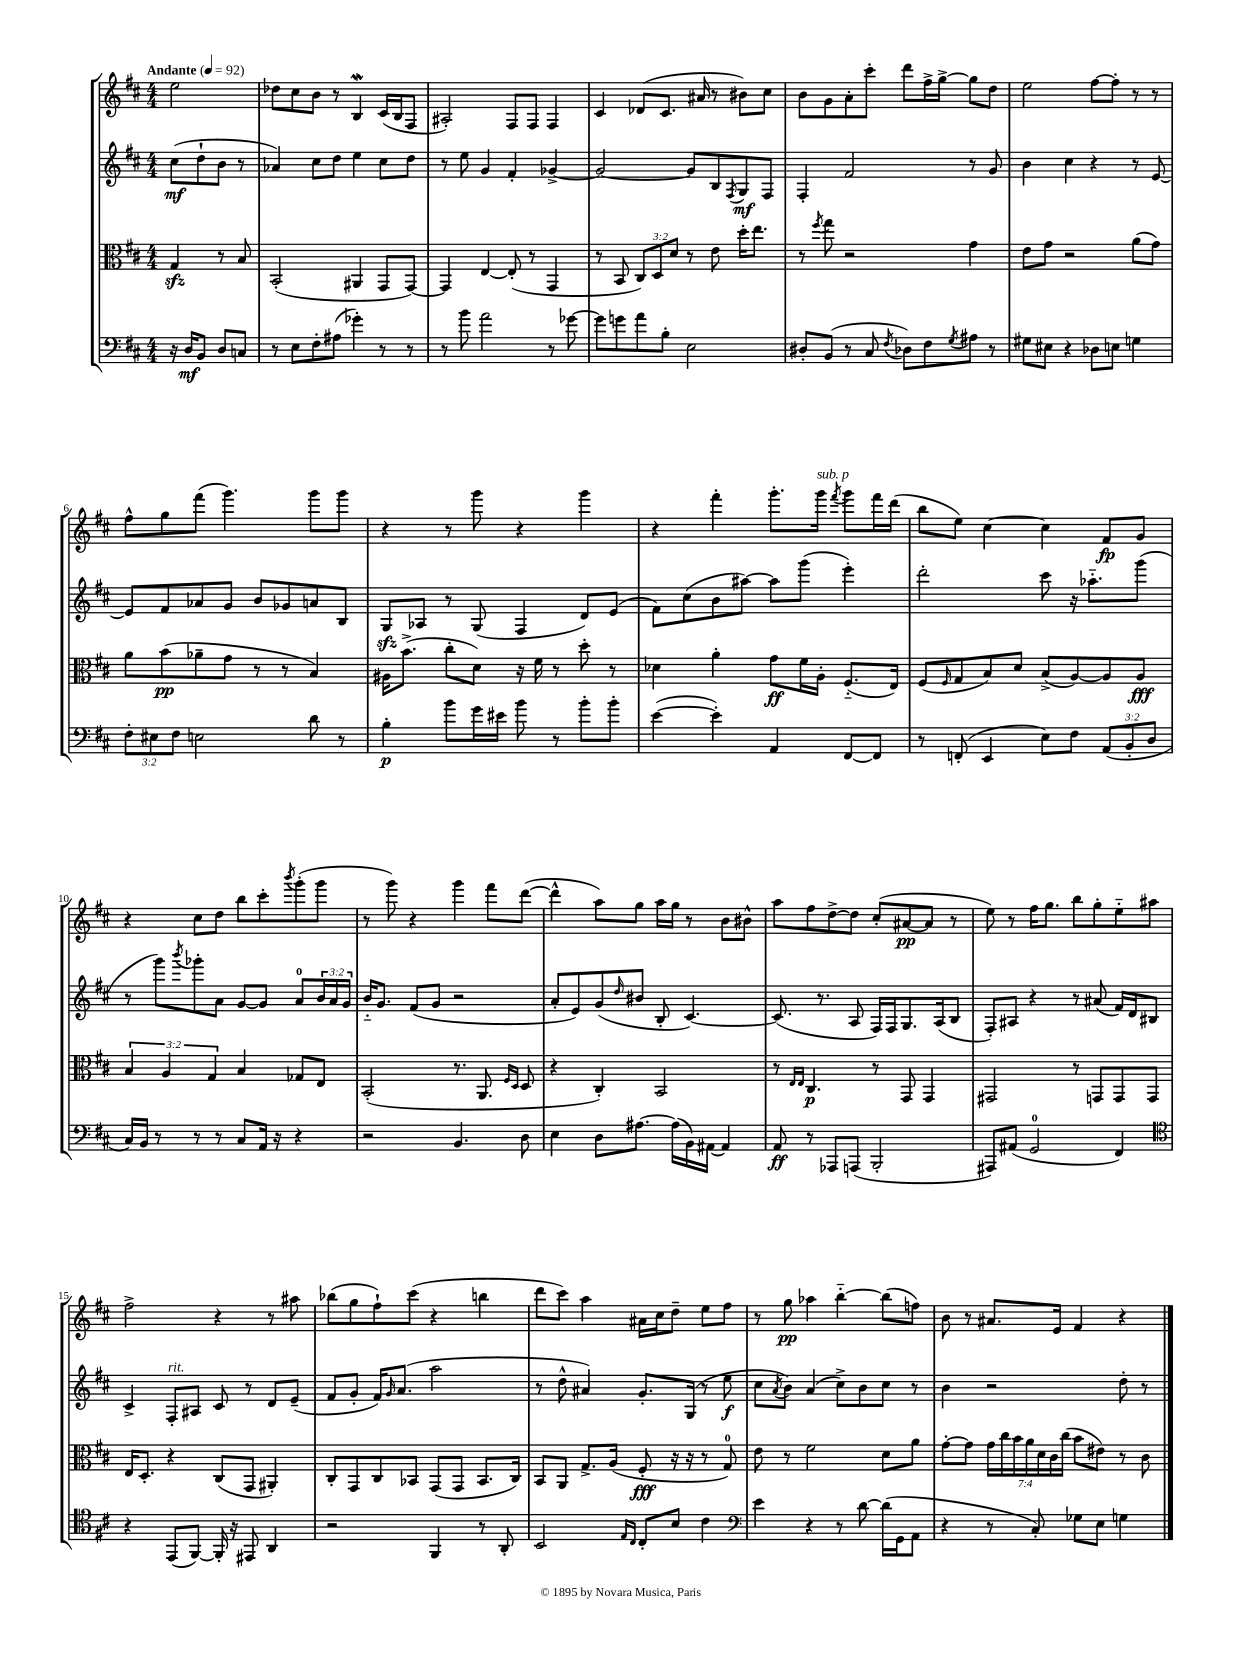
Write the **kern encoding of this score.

**kern	**dynam	**kern	**dynam	**kern	**dynam	**kern	**dynam
*part4	*part4	*part3	*part3	*part2	*part2	*part1	*part1
*staff4	*staff4	*staff3	*staff3	*staff2	*staff2	*staff1	*staff1
*clefF4	*	*clefC3	*	*clefG2	*	*clefG2	*
*k[f#c#]	*	*k[f#c#]	*	*k[f#c#]	*	*k[f#c#]	*
*M4/4	*	*M4/4	*	*M4/4	*	*M4/4	*
*MM92	*	*MM92	*	*MM92	*	*MM92	*
=	=	=	=	=	=	=	=
!	!	!	!	!	!	!LO:TX:a:B:t=Andante	!
16r	.	4Gzz/	.	(8cc#\L	mf	2ee\	.
16D/KL	mf	.	.	.	.	.	.
8BB/J	.	.	.	8dd`\	.	.	.
8D/L	.	8r	.	8b\J	.	.	.
8Cn/J	.	8B/	.	8r	.	.	.
=1	=1	=1	=1	=1	=1	=1	=1
8r	.	(2BB'/	.	4a-X/)	.	8dd-X\L	.
8E\L	.	.	.	.	.	8cc#\	.
8F#'\	.	.	.	8cc#\L	.	8b\J	.
(8A#X\J	.	.	.	8dd\J	.	8r	.
4g-X'\)	.	4AA#X/	.	4ee\	.	4BW/	.
8r	.	8GG/L	.	8cc#\L	.	(16c#/LL	.
.	.	.	.	.	.	16B/J	.
8r	.	[8GG/J)	.	8dd\J	.	8F#/J	.
=2	=2	=2	=2	=2	=2	=2	=2
8r	.	4GG/]	.	8r	.	2A#X'/)	.
8b\	.	.	.	8ee\	.	.	.
2a\	.	[4E/	.	4g/	.	.	.
.	.	(8E'/]	.	4f#'/	.	8F#/L	.
.	.	8r	.	.	.	8F#/J	.
8r	.	4GG/	.	[4g-X^/	.	4F#/	.
[8g-X\	.	.	.	.	.	.	.
=3	=3	=3	=3	=3	=3	=3	=3
8g-\L]	.	8r	.	2g-/_	.	4c#/	.
8gn\	.	8BB/	.	.	.	.	.
8a\	.	12C#/L)	.	.	.	(8d-X/L	.
.	.	12D/	.	.	.	.	.
8B'\J	.	.	.	.	.	8.c#/J	.
.	.	12d/J	.	.	.	.	.
2E\	.	8r	.	8g-/L]	.	.	.
.	.	.	.	.	.	16a#X/	.
.	.	8e\	.	8B/	.	8r	.
.	.	.	.	8qF#/	.	.	.
.	.	16dd'\KL	.	8G/	mf	8b#X\L)	.
.	.	8.ee\J	.	.	.	.	.
.	.	.	.	8F#/J	.	8cc#\J	.
=4	=4	=4	=4	=4	=4	=4	=4
8D#X'/L	.	8r	.	4F#'/	.	8b\L	.
.	.	8qff#/	.	.	.	.	.
(8BB/J	.	8gg\	.	.	.	8g\	.
8r	.	2r	.	2f#/	.	8a'\	.
8C#/	.	.	.	.	.	8ccc#'\J	.
8qF#/	.	.	.	.	.	.	.
8D-X\L)	.	.	.	.	.	8ddd\L	.
8F#\	.	.	.	.	.	16ff#^\L	.
.	.	.	.	.	.	[16gg^\JJ	.
8qG/	.	.	.	.	.	.	.
8A#X\J	.	4g\	.	8r	.	8gg\L]	.
8r	.	.	.	8g/	.	8dd\J	.
=5	=5	=5	=5	=5	=5	=5	=5
8G#X\L	.	8e\L	.	4b\	.	2ee\	.
8E#X\J	.	8g\J	.	.	.	.	.
4r	.	2r	.	4cc#\	.	.	.
8D-X\L	.	.	.	4r	.	[8ff#\L	.
8En\J	.	.	.	.	.	8ff#'\J]	.
4Gn\	.	(8a\L	.	8r	.	8r	.
.	.	8g\J)	.	[8e/	.	8r	.
!!LO:LB:g=z
=6	=6	=6	=6	=6	=6	=6	=6
12F#'\L	.	8a\L	.	8e/L]	.	8ff#^^\L	.
12E#X\	.	.	.	.	.	.	.
.	.	(8b\	pp	8f#/	.	8gg\	.
12F#\J	.	.	.	.	.	.	.
2En\	.	8a-X~\	.	8a-X/	.	(8fff#\J	.
.	.	8g\J	.	8g/J	.	4.ggg\)	.
.	.	8r	.	8b/L	.	.	.
.	.	8r	.	8g-X/	.	.	.
8d\	.	4B/)	.	8an/	.	8ggg\L	.
8r	.	.	.	8B/J	.	8ggg\J	.
=7	=7	=7	=7	=7	=7	=7	=7
4B'\	p	16A#X\KL	.	8Gzz/L	.	4r	.
.	.	(8.b^\J	.	.	.	.	.
.	.	.	.	8A-X/J	.	.	.
8b\L	.	8cc#'\L	.	8r	.	8r	.
16g\L	.	8d\J)	.	(8G/	.	8ggg\	.
16e#X\JJ	.	.	.	.	.	.	.
8b\	.	16r	.	4F#/	.	4r	.
.	.	16f#\	.	.	.	.	.
8r	.	8r	.	.	.	.	.
8b'\L	.	8dd'\	.	8d/L)	.	4ggg\	.
8b'\J	.	8r	.	(8e/J	.	.	.
=8	=8	=8	=8	=8	=8	=8	=8
([4e\	.	4d-X\	.	8f#\L)	.	4r	.
.	.	.	.	(8cc#\	.	.	.
4e'\])	.	4a'\	.	8b\	.	4fff#'\	.
.	.	.	.	[8aa#X\J)	.	.	.
4AA/	.	8g\L	ff	8aa#\L]	.	8.ggg'\L	.
.	.	16f#\L	.	(8ggg\J	.	.	.
!	!	!	!	!	!	!LO:TX:a:i:t=sub. p	!
.	.	16A'\JJ	.	.	.	16ggg\Jk	.
.	.	.	.	.	.	8qfff#/	.
[8FF#/L	.	(8.F#/L	.	4eee'\)	.	8ggg\L	.
8FF#/J]	.	.	.	.	.	16fff#\L	.
.	.	16E/Jk)	.	.	.	(16ddd\JJ	.
=9	=9	=9	=9	=9	=9	=9	=9
8r	.	(8F#/L	.	2ddd'\	.	8bb\L	.
.	.	16qqF#/	.	.	.	.	.
(8FFn'/	.	8G/	.	.	.	8ee\J)	.
4EE/	.	8B/)	.	.	.	[4cc#\	.
.	.	8d/J	.	.	.	.	.
8E\L)	.	(8B^/L	.	8ccc#\	.	4cc#\]	.
8F#\J	.	[8A/)	.	16r	.	.	.
.	.	.	.	8.aa-X\L	.	.	.
(12AA/L	.	8A/]	.	.	.	8f#/L	fp
12BB'/	.	.	.	.	.	.	.
.	.	8A/J	fff	(8ggg\J	.	8g/J	.
12D/J	.	.	.	.	.	.	.
!!LO:LB:g=z
=10	=10	=10	=10	=10	=10	=10	=10
16C#/LL)	.	6B/	.	8r	.	4r	.
16BB/JJ	.	.	.	.	.	.	.
8r	.	.	.	8ggg\L)	.	.	.
.	.	6A/	.	.	.	.	.
.	.	.	.	8qbbb/	.	.	.
8r	.	.	.	8ggg-X'\	.	8cc#\L	.
.	.	6G/	.	.	.	.	.
8r	.	.	.	8a\J	.	8dd\J	.
8C#/L	.	4B/	.	[8g/L	.	8bb\L	.
16AA/Jk	.	.	.	8g/J]	.	8ccc#'\	.
16r	.	.	.	.	.	.	.
.	.	.	.	.	.	8qbbb/	.
4r	.	8G-X/L	.	8a/L	.	(8ggg'\	.
.	.	8E/J	.	24b/L	.	8ggg\J	.
.	.	.	.	24a/	.	.	.
.	.	.	.	24g/JJ	.	.	.
=11	=11	=11	=11	=11	=11	=11	=11
2r	.	(2BB'/	.	16b/KL	.	8r	.
.	.	.	.	8.g/J	.	.	.
.	.	.	.	.	.	8ggg\)	.
.	.	.	.	(8f#/L	.	4r	.
.	.	.	.	8g/J	.	.	.
4.BB/	.	8.r	.	2r	.	4ggg\	.
.	.	8.AA/	.	.	.	.	.
.	.	.	.	.	.	8fff#\L	.
.	.	16qqF#/LL	.	.	.	.	.
.	.	16qqD/JJ	.	.	.	.	.
8D\	.	8D/	.	.	.	([8ddd\J	.
=12	=12	=12	=12	=12	=12	=12	=12
4E\	.	4r	.	8a'/L	.	4ddd^^\]	.
.	.	.	.	8e/)	.	.	.
8D\L	.	4C#'/)	.	(8g/	.	8aa\L)	.
.	.	.	.	16qqdd/	.	.	.
[8.A#X\J	.	.	.	8b#X/J	.	8gg\J	.
.	.	2BB/	.	8B'/	.	16aa\LL	.
(16A#\LL]	.	.	.	.	.	16gg\JJ	.
16BB\)	.	.	.	[4.c#/)	.	8r	.
[16AA#X\JJ	.	.	.	.	.	.	.
4AA#/]	.	.	.	.	.	8b\L	.
.	.	.	.	.	.	8b#X^^\J	.
=13	=13	=13	=13	=13	=13	=13	=13
8AA/	ff	8r	.	(8.c#/]	.	8aa\L	.
.	.	16qqE/LL	.	.	.	.	.
.	.	16qqE/JJ	.	.	.	.	.
8r	.	4.C#/	p	.	.	8ff#\	.
.	.	.	.	8.r	.	.	.
8AAA-X/L	.	.	.	.	.	[8dd^\	.
(8AAAn/J	.	.	.	8A/	.	8dd\J]	.
2BBB'/	.	8r	.	16F#/LL)	.	(8cc#'/L	.
.	.	.	.	16F#/J	.	.	.
.	.	8GG/	.	8.G/	.	[8a#X/	pp
.	.	4GG/	.	.	.	8a#/J]	.
.	.	.	.	(16A/k	.	.	.
.	.	.	.	8B/J	.	8r	.
=14	=14	=14	=14	=14	=14	=14	=14
8AAA#X/L)	.	2GG#X/	.	8F#'/L)	.	8ee\)	.
(8AA#X/J	.	.	.	8A#X/J	.	8r	.
2GG/	.	.	.	4r	.	16ff#\KL	.
.	.	.	.	.	.	8.gg\J	.
.	.	8r	.	8r	.	8bb\L	.
.	.	8GGn/L	.	(8a#X/	.	8gg'\	.
4FF#/)	.	8GG/	.	16f#/LL)	.	8ee\	.
.	.	.	.	16d/J	.	.	.
.	.	8GG/J	.	8B#X/J	.	8aa#X\J	.
!!LO:LB:g=z
=15	=15	=15	=15	=15	=15	=15	=15
*clefC4	*	*	*	*	*	*	*
4r	.	16E/KL	.	4c#^/	.	2ff#^\	.
.	.	8.D'/J	.	.	.	.	.
!	!	!	!	!LO:TX:a:i:t=rit.	!	!	!
(8EE/L	.	4r	.	8F#'/L	.	.	.
[8FF#/J)	.	.	.	8A#X/J	.	.	.
16FF#'/]	.	(8C#/L	.	8c#/	.	4r	.
16r	.	.	.	.	.	.	.
8EE#X/	.	8GG/J	.	8r	.	.	.
4AA/	.	4AA#X'/)	.	8d/L	.	8r	.
.	.	.	.	(8e~/J	.	8aa#X\	.
=16	=16	=16	=16	=16	=16	=16	=16
2r	.	8C#'/L	.	8f#/L	.	(8bb-X\L	.
.	.	8GG/	.	8g'/J	.	8gg\	.
.	.	8C#/	.	16f#/KL)	.	8ff#`\)	.
.	.	.	.	16qqg/	.	.	.
.	.	.	.	(8.a/J	.	.	.
.	.	8BB-X/J	.	.	.	(8ccc#\J	.
4FF#/	.	(8GG/L	.	2aa\	.	4r	.
.	.	8GG/J	.	.	.	.	.
8r	.	8.BB-/L	.	.	.	4bbn\	.
8AA'/	.	.	.	.	.	.	.
.	.	16C#/Jk)	.	.	.	.	.
=17	=17	=17	=17	=17	=17	=17	=17
2BB/	.	8BB/L	.	8r	.	8ddd\L	.
.	.	8AA/J	.	8dd^^\	.	8ccc#\J)	.
.	.	8.G^/L	.	4a#X/)	.	4aa\	.
.	.	(16A/Jk	.	.	.	.	.
16qqE/LL	.	.	.	.	.	.	.
16qqC#/JJ	.	.	.	.	.	.	.
8C#'/L	.	8F#'/	fff	8.g'/L	.	16a#X\LL	.
.	.	.	.	.	.	16cc#\J	.
8B/J	.	16r	.	.	.	8dd~\J	.
.	.	16r	.	(16G/Jk	.	.	.
4c#\	.	8r	.	8r	.	8ee\L	.
.	.	8G/)	.	8ee\	f	8ff#\J	.
=18	=18	=18	=18	=18	=18	=18	=18
*clefF4	*	*	*	*	*	*	*
4e\	.	8e\	.	8cc#\L	.	8r	.
.	.	.	.	8qa/	.	.	.
.	.	8r	.	8b\J)	.	8gg\	pp
4r	.	2f#\	.	(4a/	.	4aa-X\	.
8r	.	.	.	8cc#^\L)	.	[4bb\	.
[8d\	.	.	.	8b\	.	.	.
(16d\LL]	.	8d\L	.	8cc#\J	.	(8bb\L]	.
16GG\J	.	.	.	.	.	.	.
8AA\J	.	8a\J	.	8r	.	8ffn\J)	.
=19	=19	=19	=19	=19	=19	=19	=19
4r	.	[8g'\L	.	4b\	.	8b\	.
.	.	8g\J]	.	.	.	8r	.
8r	.	28g\LL	.	2r	.	8.a#X/L	.
.	.	28cc#\	.	.	.	.	.
.	.	28b\	.	.	.	.	.
.	.	28a\	.	.	.	.	.
8C#'/)	.	.	.	.	.	.	.
.	.	28d\	.	.	.	.	.
.	.	28c#\	.	.	.	.	.
.	.	.	.	.	.	16e/Jk	.
.	.	(28cc#\JJ	.	.	.	.	.
8G-X\L	.	8b\L	.	.	.	4f#/	.
8E\J	.	8e#X\J)	.	.	.	.	.
4Gn\	.	8r	.	8dd'\	.	4r	.
.	.	8c#\	.	8r	.	.	.
==	==	==	==	==	==	==	==
*-	*-	*-	*-	*-	*-	*-	*-
